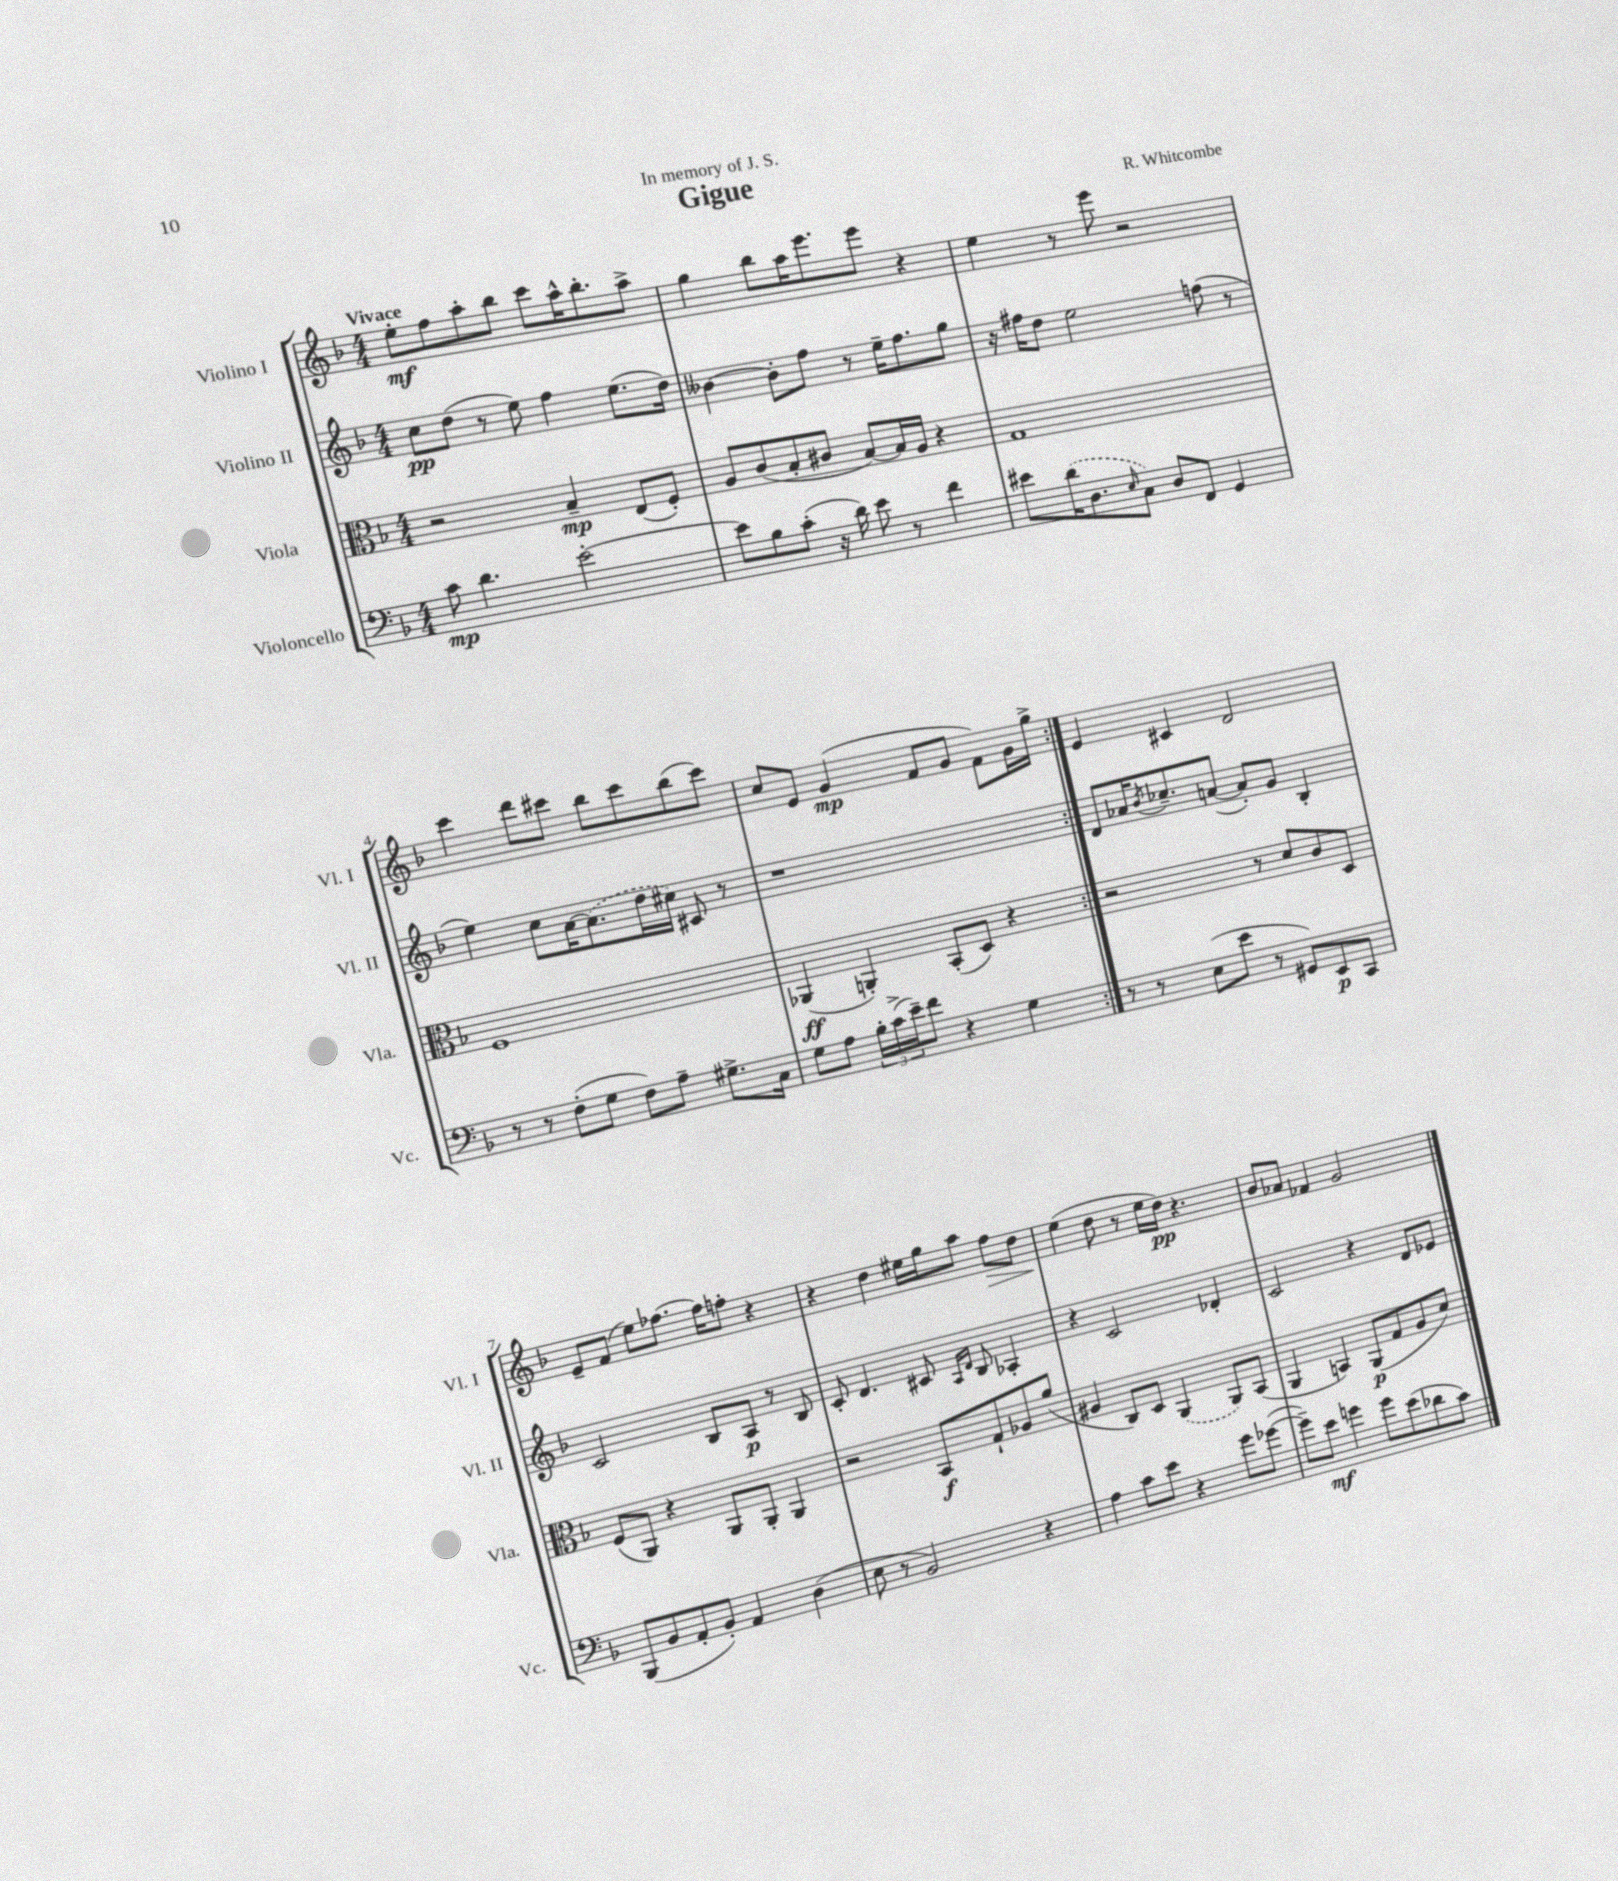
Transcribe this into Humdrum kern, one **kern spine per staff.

**kern	**kern	**kern	**kern
*staff4	*staff3	*staff2	*staff1
*clefF4	*clefC3	*clefG2	*clefG2
*k[b-]	*k[b-]	*k[b-]	*k[b-]
*M4/4	*M4/4	*M4/4	*M4/4
8c	2r	8cc	8ee'
4.d	.	(8dd	8ff
.	.	8r	8aa'
.	.	8ee)	8bb-
[2e'	4B-~	4ff	8ccc
.	.	.	16aa^^
.	.	.	8.bb-'
.	(8E	(8.ee	.
.	8F')	.	8aa^
.	.	16dd)	.
=	=	=	=
8e]	8A	[4b--	4gg
8B-	(8c	.	.
(8c'	8B-'	8b--']	8bb-
16r	8c#	8ff	16aa
16d)	.	.	8.eee
8e	[8B-)	8r	.
8r	16B-]	16ee~	8eee
.	16A	8.ff	.
4f	4r	.	4r
.	.	8gg	.
=	=	=	=
8e#	1G	16r	4ee
.	.	16ff#	.
(16d	.	8dd	.
8.D	.	.	.
.	.	2ee	8r
16qqE	.	.	.
8C)	.	.	8eee
8D	.	.	2r
8FF	.	.	.
4GG	.	(8ff	.
.	.	8r	.
=	=	=	=
8r	1F	4ee)	4ccc
8r	.	.	.
(8F'	.	8cc	8ddd
8G	.	[16a	8ccc#
.	.	(8.a]	.
8F)	.	.	8bb-
8A~	.	16dd	8ccc#
.	.	16cc#)	.
8.G#^	.	8c#	(8bb-
.	.	8r	8ccc#)
16C	.	.	.
=	=	=	=
8G	(4AA-	1r	8cc
8A	.	.	8e
24B-'	4AA')	.	(4g
(24c^	.	.	.
24e~)	.	.	.
8f	.	.	.
4r	(8BB-'	.	8f
.	8D)	.	8g
4G	4r	.	8f)
.	.	.	16g
.	.	.	16gg^
=:|!	=:|!	=:|!	=:|!
8r	2r	8d	4e
8r	.	16a-	.
.	.	8qb-	.
.	.	8.cc-~	.
(8E	.	.	4c#
8e	.	([8a	.
8r	8r	8a'])	2d
8GG#)	8d	8g	.
8EE	8c	4B-'	.
8CC	8D	.	.
=	=	=	=
(8BBB-	(8F	2c	8e~
8BB-	8AA)	.	(8f
8AA'	4r	.	8ee)
8BB-')	.	.	[8.ff-
4AA	8AA	8B-	.
.	.	.	16ff-]
.	8AA'	8A	8ff'
(4D	4AA	8r	4r
.	.	8B-	.
=	=	=	=
8E	2r	8c'	4r
8r	.	4.d	.
2BB-)	.	.	4dd
.	8BB-	8c#	16ee#
.	.	.	16gg
.	.	16qqA	.
.	.	16qqd	.
.	8G`	8B-	8aa
4r	8A-	4A-'	8ff
.	(8a	.	8dd
=	=	=	=
4A	4A#	4r	(4ee
8c	8C)	2c	8dd
8e	8D	.	8r
4r	(4AA	.	16ee
.	.	.	16dd)
.	.	.	4.r
8g	8AA)	4d-'	.
([8g-	(8BB-	.	.
=	=	=	=
8g-~])	4AA	2c	8b-
8e	.	.	8a-
4g	4BB)	.	4f-
8g	(8AA	4r	2g
(8e	8G	.	.
8d-	8A	8d	.
8c)	8d)	8e-	.
==	==	==	==
*-	*-	*-	*-
